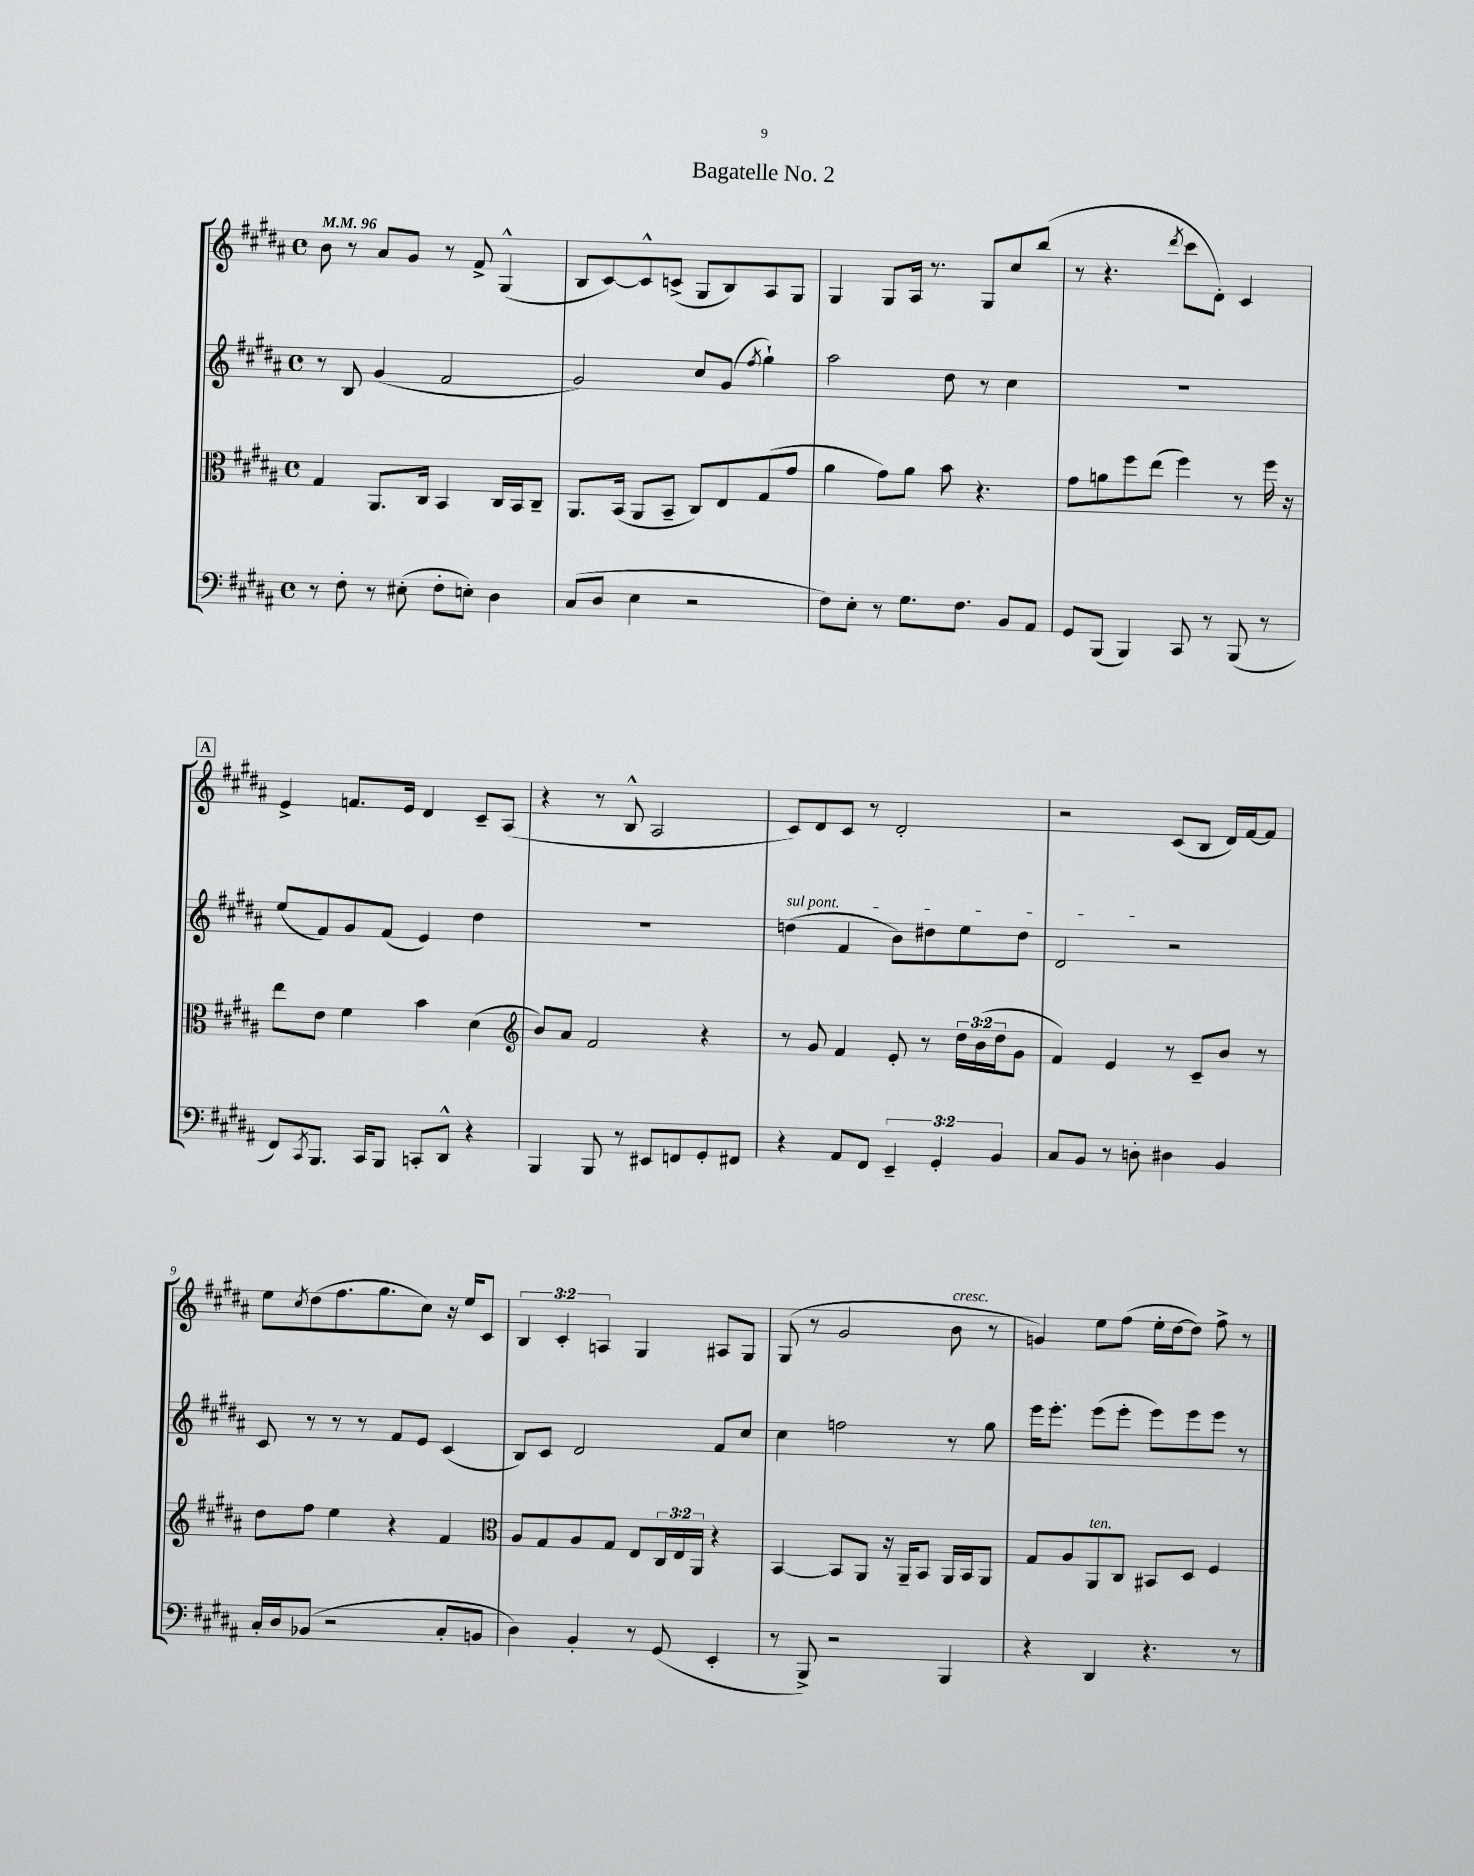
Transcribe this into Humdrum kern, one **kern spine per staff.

**kern	**kern	**kern	**kern
*staff4	*staff3	*staff2	*staff1
*clefF4	*clefC3	*clefG2	*clefG2
*k[f#c#g#d#a#]	*k[f#c#g#d#a#]	*k[f#c#g#d#a#]	*k[f#c#g#d#a#]
*M4/4	*M4/4	*M4/4	*M4/4
*met(c)	*met(c)	*met(c)	*met(c)
*MM96	*MM96	*MM96	*MM96
8r	4G#	8r	8b
8F#'	.	8B	8r
8r	8.AA#	(4g#	8a#
(8E#'	.	.	8g#
.	16C#	.	.
8F#'	4BB	2f#	8r
8E')	.	.	8f#^
4D#	16C#	.	(4G#^^
.	16BB	.	.
.	8C#~	.	.
=	=	=	=
(8C#	8.AA#	2g#)	8B
8D#	.	.	[8c#)
.	(16BB	.	.
4E	8AA#	.	8c#^^]
.	8BB~	.	(8c^
2r	8C#)	8cc#	8G#
.	8E	(8g#	8B)
.	.	8qff#	.
.	(8G#	4gg#`)	8A#
.	8g#	.	8G#
=	=	=	=
8F#)	4a#	2aa#	4G#
8E'	.	.	.
8r	8g#)	.	8G#
8.G#	8a#	.	16A#
.	.	.	8.r
.	8b	8dd#	.
8.F#	.	.	.
.	4.r	8r	8G#
8BB	.	4cc#	8cc#
8AA#	.	.	(8bb
=	=	=	=
8GG#	8g#	1r	8r
(8BBB	8a	.	4.r
4BBB)	8ff#	.	.
.	(8ee	.	.
.	.	.	8qddd#
8CC#	4ff#)	.	8ccc#
8r	.	.	8d#')
(8BBB	8r	.	4c#
8r	16ff#	.	.
.	16r	.	.
=	=	=	=
8FF#)	8ee	(8ee	4e^
8qCC#	.	.	.
8.BBB	8e	8f#)	.
.	4f#	8g#	8.f
16CC#	.	.	.
8BBB	.	(8f#	.
.	.	.	16e
8CC'	4b	4e)	4d#
8DD#^^	.	.	.
4r	(4d#	4dd#	8c#~
.	.	.	(8A#
=	=	=	=
*	*clefG2	*	*
4BBB	8b)	1r	4r
.	8a#	.	.
8BBB	2f#	.	8r
8r	.	.	8B^^
8EE#	.	.	2A#
8FF	.	.	.
8GG#'	4r	.	.
8FF#	.	.	.
=	=	=	=
4r	8r	(4dd	8c#)
.	8g#	.	8d#
8AA#	4f#	4f#	8c#
8FF#	.	.	8r
6EE~	8e'	8b)	2d#'
.	8r	8dd#	.
6GG#'	.	.	.
.	24dd#	8ee	.
.	(24b	.	.
6BB	24dd#	.	.
.	8g#	8dd#	.
=	=	=	=
8C#	4f#)	2d#	2r
8BB	.	.	.
8r	4e	.	.
8D'	.	.	.
4D#	8r	2r	(8c#
.	8c#~	.	8B
4BB	8b	.	16d#)
.	.	.	[16f#
.	8r	.	8f#]
=	=	=	=
16C#'	8dd#	8c#	8ee
16D#	.	.	.
.	.	.	8qcc#
(8BB-	8ff#	8r	(8dd#
2r	4ee	8r	8.ff#
.	.	8r	.
.	.	.	8.gg#
.	4r	8f#	.
.	.	8e	8cc#)
8C#'	4f#	(4c#	16r
.	.	.	16ee
8BB	.	.	8c#
=	=	=	=
*	*clefC3	*	*
4D#)	8A#	8B)	6B
.	8G#	8c#	.
.	.	.	6c#'
4BB'	8A#	2d#	.
.	.	.	6A
.	8G#	.	.
8r	8E	.	4G#
(8GG#	24C#	.	.
.	24E	.	.
.	24AA#	.	.
4EE'	4r	8f#	8A#
.	.	8cc#	8G#
=	=	=	=
8r	[4BB	4cc#	(8G#
8BBB^)	.	.	8r
2r	8BB]	2ff	2g#
.	8AA#	.	.
.	16r	.	.
.	16AA#~	.	.
.	8BB	.	.
4BBB	16AA#	8r	8b
.	16BB	.	.
.	8AA#	8gg#	8r
=	=	=	=
4r	8G#	16eee	4g)
.	.	8.eee'	.
.	8A#	.	.
4DD#	8AA#	(8eee	8ee
.	8C#	8eee'	(8ff#
4.r	8BB#	8eee)	16ee'
.	.	.	[16dd#
.	8D#	8eee	8dd#])
.	4F#	8eee	8ff#^
8r	.	8r	8r
==	==	==	==
*-	*-	*-	*-
